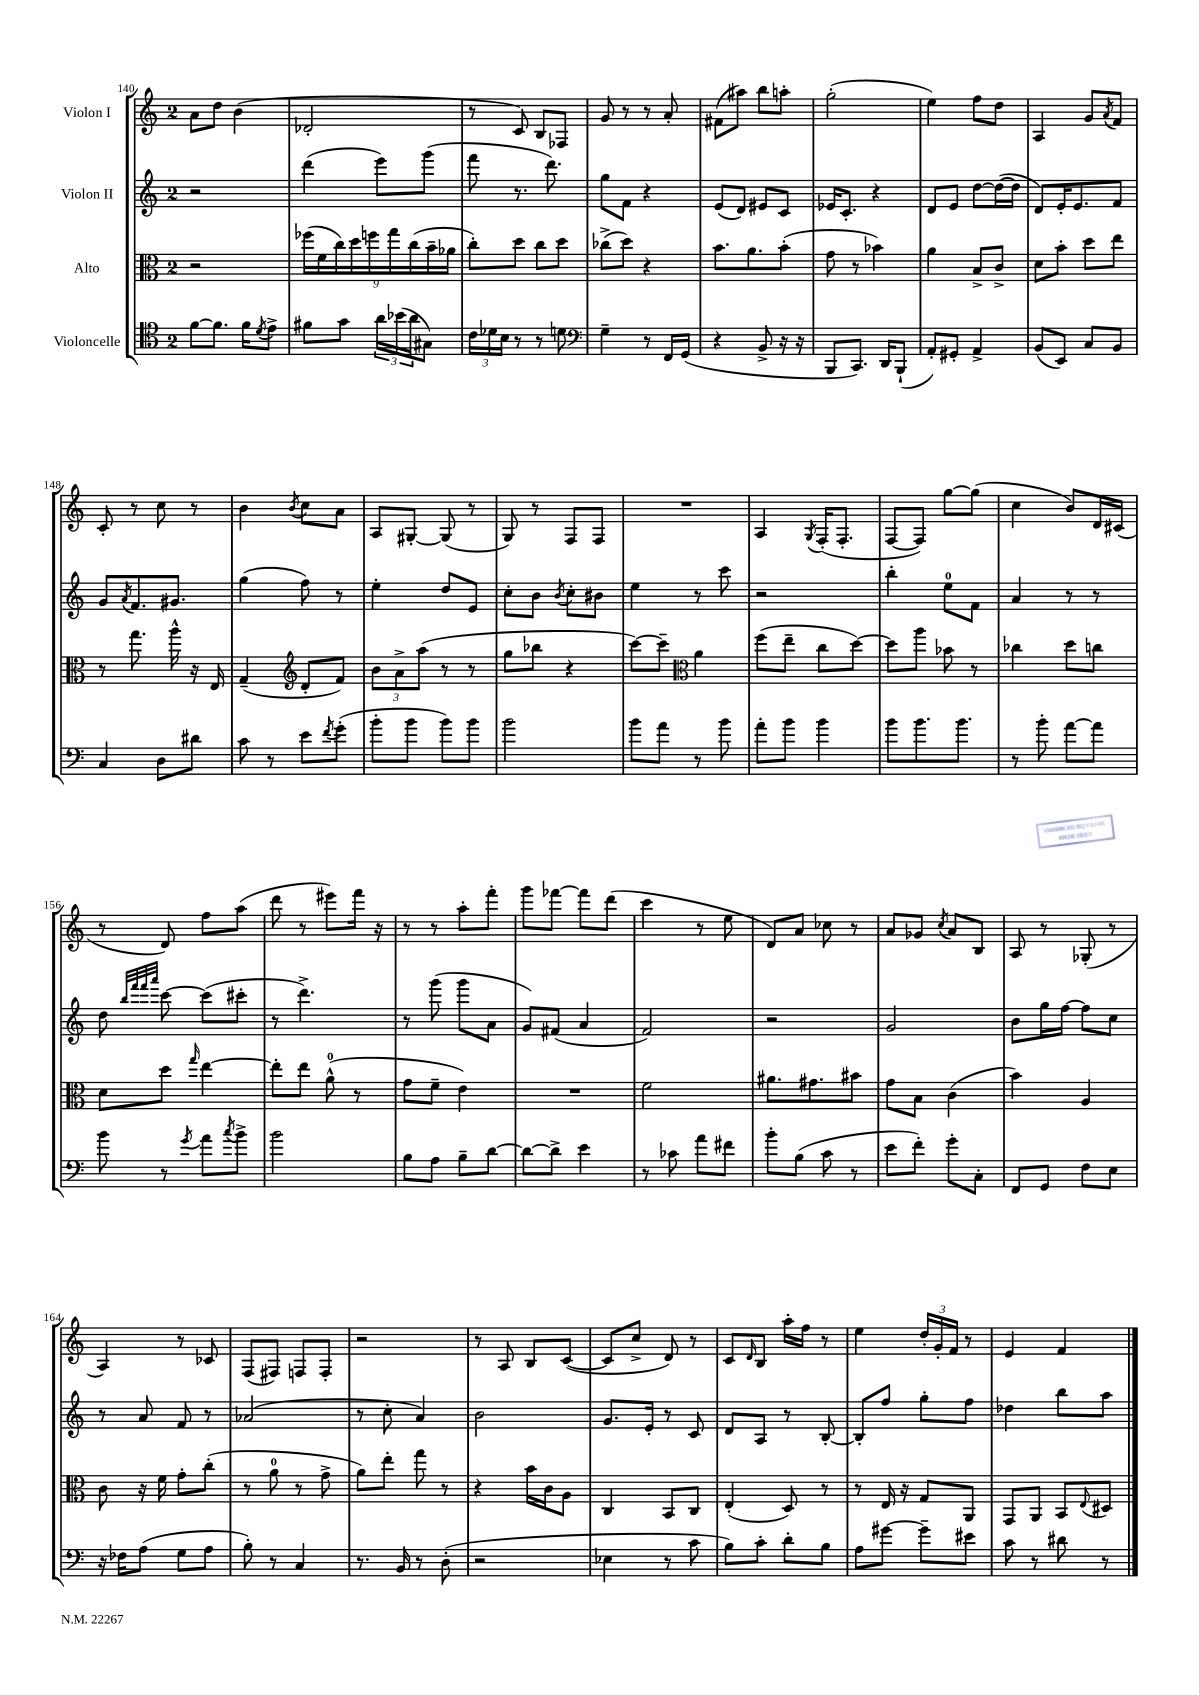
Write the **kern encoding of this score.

**kern	**kern	**kern	**kern
*part4	*part3	*part2	*part1
*staff4	*staff3	*staff2	*staff1
*I"Violoncelle	*I"Alto	*I"Violon II	*I"Violon I
*clefC4	*clefC3	*clefG2	*clefG2
*k[]	*k[]	*k[]	*k[]
*M2/4	*M2/4	*M2/4	*M2/4
=140	=140	=140	=140
[8f\L	2r	2r	8a\L
8.f\J]	.	.	8dd\J
.	.	.	(4b\
16f\KL	.	.	.
8qd/	.	.	.
8e^\J	.	.	.
=141	=141	=141	=141
8f#X\L	(18ff-X\LL	(4ddd\	2d-X'/
.	18f\	.	.
.	18cc\)	.	.
8g\J	.	.	.
.	18dd\	.	.
.	18ffn\	.	.
24a\LL	.	8eee\L)	.
.	18gg\	.	.
(24b-X\	.	.	.
24a\J	(18cc\	.	.
8G#X\J)	.	(8ggg\J	.
.	18b~\	.	.
.	18a-X\JJ	.	.
=142	=142	=142	=142
24c\LL	8cc'\L)	8fff\	8r
24d-X\	.	.	.
24B\JJ	.	.	.
8r	8dd\J	8.r	8c/)
8r	8cc\L	.	8B/L
.	.	8.ddd\)	.
8dn\	8dd\J	.	8F-X/J
=143	=143	=143	=143
*clefF4	*	*	*
4G~\	(8cc-X^\L	8gg\L	8g/
.	8dd\J)	8f\J	8r
8r	4r	4r	8r
16FF/LL	.	.	8a'/
(16GG/JJ	.	.	.
=144	=144	=144	=144
4r	8.b\L	(8e/L	(8f#X\L
.	.	8d/J)	8aa#X\J)
.	8.a\	.	.
8BB^/	.	8e#X/L	8bb\L
16r	(8b'\J	8c/J	8aan'\J
16r	.	.	.
=145	=145	=145	=145
8BBB/L	8g\	16e-X/KL	(2gg'\
.	.	8.c'/J	.
8.CC/J)	8r	.	.
.	4b-X\)	4r	.
16DD/KL	.	.	.
(8BBB`/J	.	.	.
=146	=146	=146	=146
8AA'/L)	4a\	8d/L	4ee\)
8GG#X'/J	.	8e/J	.
4AA^/	8B^/L	[8dd\L	8ff\L
.	8c^/J	(16dd\L_	8dd\J
.	.	16dd\JJ]	.
=147	=147	=147	=147
(8BB/L	8d\L	8d/L)	4A/
8EE/J)	8b'\J	16e'/K	.
.	.	8.e/	.
8C/L	8dd\L	.	8g/L
.	.	.	8qa/
8BB/J	8ee\J	8f/J	8f/J
!!LO:LB:g=z
=148	=148	=148	=148
4C/	8r	8g/L	8c'/
.	.	8qa/	.
.	8.gg\	8.f/	8r
8D\L	.	.	8cc\
.	16aa^^\	8.g#X/J	.
8d#X\J	16r	.	8r
.	16E/	.	.
=149	=149	=149	=149
8c\	(4G~/	(4gg\	4b\
8r	.	.	.
*	*clefG2	*	*
.	.	.	8qb/
8e\L	8d'/L	8ff\)	8cc\L
8qf/	.	.	.
(8g'\J	8f/J)	8r	8a\J
=150	=150	=150	=150
8b'\L	12b\L	4ee'\	8A/L
.	12a^\	.	.
8b\J	.	.	[8G#X'/J
.	(12aa\J	.	.
8b\L)	8r	8dd/L	(8G#/]
8b\J	8r	8e/J	8r
=151	=151	=151	=151
2b\	8gg\L	8cc'\L	8G/)
.	8bb-X\J	8b\J	8r
.	.	8qb/	.
.	4r	8cc'\L	8F/L
.	.	8b#X\J	8F/J
=152	=152	=152	=152
8b\L	[8ccc\L)	4ee\	2r
8a\J	8ccc~\J]	.	.
*	*clefC3	*	*
8r	4a\	8r	.
8b\	.	8ccc\	.
=153	=153	=153	=153
8a'\L	(8ff\L	2r	4A/
8b\J	8ee~\J	.	.
.	.	.	8qG/
4b\	8cc\L	.	(16F'/KL
.	.	.	8.F'/J
.	[8dd\J)	.	.
=154	=154	=154	=154
8b\L	8dd\L]	4bb'\	[8F/L
8.b\	8aa\J	.	8F/J])
.	8b-X\	8ee\L	[8gg\L
8.b\J	.	.	.
.	8r	8f\J	(8gg\J]
=155	=155	=155	=155
8r	4cc-X\	4a/	4cc\
8b'\	.	.	.
[8a\L	8dd\L	8r	8b/L)
8a\J]	8ccn\J	8r	16d/L
.	.	.	(16c#X/JJ
!!LO:LB:g=z
=156	=156	=156	=156
8b\	8d\L	8dd\	8r
.	.	32qqbb/LLL	.
.	.	32qqfff/	.
.	.	32qqfff/	.
.	.	32qqaaa/JJJ	.
8r	8dd\J	[8ccc\	8d/)
8qg/	16qqgg/	.	.
8a\L	[4ee\	(8ccc\L]	8ff\L
8qcc/	.	.	.
8b^\J	.	8ccc#X'\J	(8aa\J
=157	=157	=157	=157
2b\	8ee'\L]	8r	8ddd\
.	8ee\J	4.ddd^\)	8r
.	(8a^^\	.	8eee#X\L)
.	8r	.	16fff\Jk
.	.	.	16r
=158	=158	=158	=158
8B\L	8g\L	8r	8r
8A\J	8f~\J	(8ggg\	8r
8B~\L	4e\)	8ggg\L	8aa'\L
[8d\J	.	8a\J	8fff'\J
=159	=159	=159	=159
8d\L_	2r	8g/L)	8ggg\L
8d^\J]	.	(8f#X/J	[8fff-X\J
4e\	.	4a/	8fff-\L]
.	.	.	(8ddd\J
=160	=160	=160	=160
8r	2f\	2f/)	4ccc\
8c-X\	.	.	.
8a\L	.	.	8r
8f#X\J	.	.	8ee\
=161	=161	=161	=161
8b'\L	8.a#X\L	2r	8d/L)
(8B\J	.	.	8a/J
.	8.g#X\	.	.
8c\	.	.	8cc-X\
8r	8b#X\J	.	8r
=162	=162	=162	=162
8e\L	8g\L	2g/	8a/L
8f'\J)	8B\J	.	8g-X/J
.	.	.	8qcc/
8g'\L	(4c\	.	8a/L
8C'\J	.	.	8B/J
=163	=163	=163	=163
8FF/L	4b\)	8b\L	8A/
8GG/J	.	16gg\L	8r
.	.	[16ff\JJ	.
8F\L	4A/	8ff\L]	(8G-X'/
8E\J	.	8cc\J	8r
!!LO:LB:g=z
=164	=164	=164	=164
16r	8c\	8r	4A/)
16F-X\KL	.	.	.
(8A\J	16r	8a/	.
.	16f\	.	.
8G\L	8g'\L	8f/	8r
8A\J	(8cc'\J	8r	8c-X/
=165	=165	=165	=165
8B'\)	8r	(2a-X/	(8F/L
8r	8a\	.	8F#X/J)
4C/	8r	.	8Fn/L
.	8g^\	.	8F'/J
=166	=166	=166	=166
8.r	8a\L)	8r	2r
.	8ee'\J	8cc'\	.
16BB/	.	.	.
8r	8gg\	4a/)	.
(8D'\	8r	.	.
=167	=167	=167	=167
2r	4r	2b\	8r
.	.	.	8A/
.	16b\LL	.	8B/L
.	16c\J	.	.
.	8A\J	.	([8c/J
=168	=168	=168	=168
4E-X\	4C/	8.g/L	8c/L]
.	.	.	8cc^/J
.	.	16e'/Jk	.
8r	8BB/L	8r	8d/)
8c\	8C/J	8c/	8r
=169	=169	=169	=169
8B\L)	(4E'/	8d/L	8c/L
.	.	.	16qqd/
8c'\J	.	8A/J	8B/J
8d'\L	8D/)	8r	16aa'\LL
.	.	.	16ff\JJ
8B\J	8r	[8B'/	8r
=170	=170	=170	=170
8A\L	8r	8B'/L]	4ee\
[8g#X\J	16E/	8ff/J	.
.	16r	.	.
8g#~\L]	8G/L	8gg'\L	24dd'/LL
.	.	.	24g'/
.	.	.	24f/JJ
8e#X\J	8AA/J	8ff\J	8r
=171	=171	=171	=171
8c\	8GG/L	4dd-X\	4e/
8r	8AA/J	.	.
8d#X\	8BB/L	8bb\L	4f/
.	8qqE/	.	.
8r	8D#X/J	8aa\J	.
==	==	==	==
*-	*-	*-	*-
